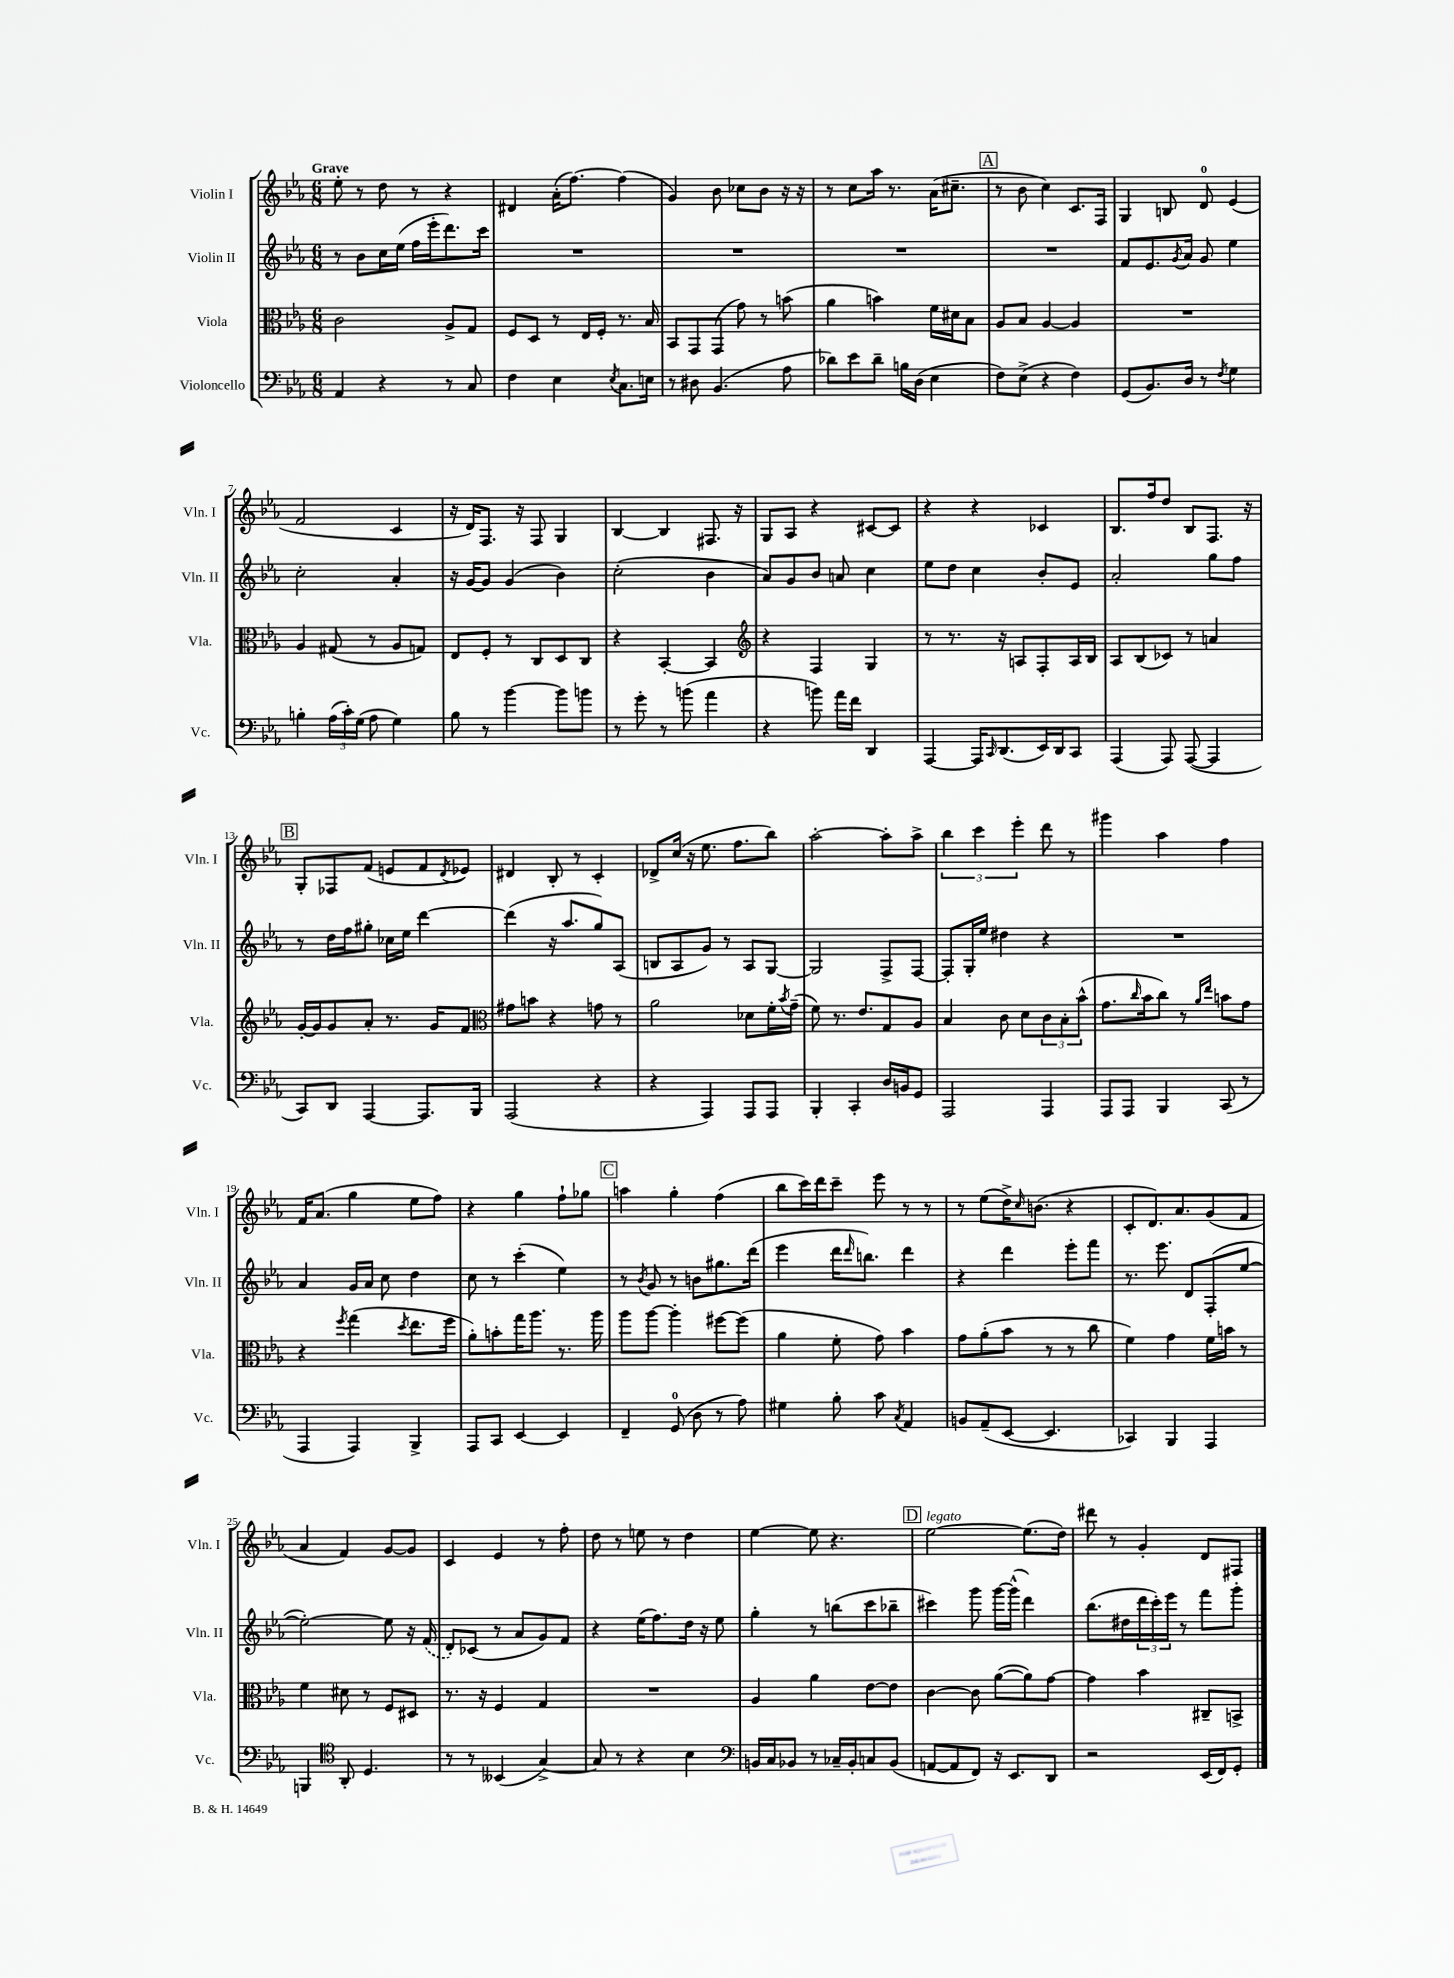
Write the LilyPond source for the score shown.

<<
\new StaffGroup <<
\new Staff = "s0" \with { instrumentName = "Violin I" shortInstrumentName = "Vln. I" } {
    \clef treble \key ees \major \numericTimeSignature \time 6/8 \tempo "Grave"
    ees''8-. r8 d''8 r8 r4 |
    dis'4 aes'16-.( f''8.~) f''4( |
    g'4) bes'8 ces''8 bes'8 r16 r16 |
    r8 c''8 aes''16 r8. aes'16( cis''8.-- |
    \mark \markup { \box "A" } r8 bes'8 c''4) c'8. f16 |
    g4 b8 d'8-0 ees'4( |
    f'2 c'4 |
    r16 d'16) f8. r16 f8 g4 |
    bes4~ bes4 fis8. r16 |
    g8 aes8 r4 cis'8~ cis'8 |
    r4 r4 ces'4 |
    bes8. f''16 d''8 bes8 f8. r16 |
    \mark \markup { \box "B" } g8-. fes8 f'8( e'8 f'8 \acciaccatura { d'8 } ees'8) |
    dis'4 bes8-. r8 c'4-. |
    des'8-> c''16( r16 ees''8. f''8. bes''8) |
    aes''2~-. aes''8-. aes''8-> |
    \tuplet 3/2 { bes''4 c'''4 ees'''4-. } d'''8 r8 |
    gis'''4 aes''4 f''4 |
    f'16 aes'8.( g''4 ees''8 f''8) |
    r4 g''4 f''8-! ges''8 |
    \mark \markup { \box "C" } a''4 g''4-. f''4( |
    bes''8 c'''16) d'''16 c'''8-- ees'''8 r8 r8 |
    r8 ees''8( d''16->) \grace { c''16 } b'8.( r4 |
    c'8-. d'8.) aes'8. g'8( f'8 |
    aes'4 f'4) g'8~ g'8 |
    c'4 ees'4 r8 f''8-. |
    d''8 r8 e''8 r8 d''4 |
    ees''4~ ees''8 r4. |
    \mark \markup { \box "D" } ees''2~^\markup { \italic "legato" } ees''8.( d''16) |
    dis'''8 r8 g'4-. d'8 fis8 \bar "|." |
}
\new Staff = "s1" \with { instrumentName = "Violin II" shortInstrumentName = "Vln. II" } {
    \clef treble \key ees \major \numericTimeSignature \time 6/8
    r8 bes'8 c''16 ees''16( f''16 ees'''16-. d'''8.) c'''16 |
    R2. |
    R2. |
    R2. |
    \mark \markup { \box "A" } R2. |
    f'8 ees'8. \acciaccatura { g'8 } aes'16 g'8 ees''4 |
    c''2-. aes'4-. |
    r16 g'16~ g'8 g'4( bes'4) |
    c''2-.( bes'4 |
    aes'8) g'8 bes'8 a'8 c''4 |
    ees''8 d''8 c''4 bes'8-. ees'8 |
    aes'2-. g''8 f''8 |
    \mark \markup { \box "B" } r8 d''16 f''16 gis''8-. ces''16 ees''16 d'''4~ |
    d'''4( r16 aes''8. g''8) aes8( |
    b8 aes8 g'8) r8 aes8 g8~ |
    g2 f8-> f8~ |
    f8-. g16-. ees''16 dis''4 r4 |
    R2. |
    aes'4 g'16 aes'16 c''8 d''4 |
    c''8 r8 c'''4-.( ees''4) |
    \mark \markup { \box "C" } r8 \acciaccatura { bes'8 } g'8 r8 b'8 gis''8. d'''16( |
    ees'''4 d'''16 \grace { d'''16 } b''8.) d'''4 |
    r4 d'''4 ees'''8-. f'''8 |
    r8. ees'''8. d'8 f8-.( ees''8~ |
    ees''2~-.) ees''8 r16 \once \slurDashed f'16( |
    d'8-.) ces'8( r8 aes'8 g'8) f'8 |
    r4 ees''16( f''8.) d''16 r16 ees''8 |
    g''4-. r8 b''8( c'''8 bes''8-- |
    \mark \markup { \box "D" } cis'''4) g'''8 g'''16~ g'''16-^( d'''4) |
    bes''8.( dis''16 \tuplet 3/2 { d'''16 c'''16-.) ees'''16 } r8 f'''8 g'''8-. \bar "|." |
}
\new Staff = "s2" \with { instrumentName = "Viola" shortInstrumentName = "Vla." } {
    \clef alto \key ees \major \numericTimeSignature \time 6/8
    c'2 aes8-> g8 |
    f8 d8 r8 ees16 f16-. r8. bes16 |
    bes,8 g,8 g,8( g'8) r8 b'8( |
    aes'4 b'4) f'16 dis'16 bes8 |
    \mark \markup { \box "A" } aes8 bes8 aes4~ aes4 |
    R2. |
    aes4 gis8( r8 aes8 g8) |
    ees8 f8-. r8 c8 d8 c8 |
    r4 bes,4~-. bes,4 |
    \clef treble r4 f4 g4 |
    r8 r8. r16 a8 f8-. a16 bes16 |
    aes8 bes8( ces'8) r8 a'4 |
    \mark \markup { \box "B" } g'16~-. g'16 g'8 aes'8-. r8. g'16 f'8 |
    \clef alto gis'8 b'8 r4 g'8 r8 |
    aes'2 des'8 f'16-. \acciaccatura { bes'8 } g'16--( |
    f'8) r8. ees'8. g8 aes8 |
    bes4 c'8 d'8 \tuplet 3/2 { c'8 bes8-. bes'8-^( } |
    g'8. \grace { c''16 } bes'16 c''8) r8 \grace { aes'16 ees''16 } b'8 g'8 |
    r4 \acciaccatura { f''8 } g''4( \acciaccatura { d''8 } ees''8. f''16 |
    aes'8-.) b'8-. g''16 aes''8. r8. aes''16 |
    \mark \markup { \box "C" } aes''8 aes''8~ aes''4-. fis''8~ fis''8( |
    aes'4 f'8-. g'8) bes'4 |
    g'8 aes'8-.( bes'8 r8 r8 c''8 |
    f'4) g'4 f'16 b'16 r8 |
    f'4 dis'8 r8 f8 dis8 |
    r8. r16 f4 g4 |
    R2. |
    aes4 aes'4 ees'8~ ees'8 |
    \mark \markup { \box "D" } c'4~ c'8 aes'8~( aes'8) g'8~ |
    g'4 bes'4 cis8-- b,8-> \bar "|." |
}
\new Staff = "s3" \with { instrumentName = "Violoncello" shortInstrumentName = "Vc." } {
    \clef bass \key ees \major \numericTimeSignature \time 6/8
    aes,4 r4 r8 c8 |
    f4 ees4 \acciaccatura { ees8 } c8. e16 |
    r8 dis8 bes,4.( aes8 |
    des'8) ees'8 des'8-- b16 d16( ees4 |
    \mark \markup { \box "A" } f8) ees8->( r4 f4) |
    g,8( bes,8.) d16 r8 \acciaccatura { f8 } g4 |
    b4-. \tuplet 3/2 { aes16( c'16-.) g16( } aes8 g4) |
    bes8 r8 bes'4~ bes'8 b'8 |
    r8 g'8-. r8 b'8( aes'4 |
    r4 b'8) aes'16 f'16 d,4 |
    aes,,4~ aes,,16 \grace { c,16 } d,8.( ees,16) d,16 c,8 |
    aes,,4( aes,,8) aes,,8~( aes,,4 |
    \mark \markup { \box "B" } c,8) d,8 aes,,4~ aes,,8. bes,,16 |
    aes,,2( r4 |
    r4 aes,,4) aes,,8 aes,,8 |
    bes,,4-. c,4-. d16 b,16 g,8 |
    aes,,2 aes,,4 |
    aes,,8 aes,,8 bes,,4 c,8( r8 |
    aes,,4 aes,,4) bes,,4-> |
    aes,,8 c,8 ees,4~ ees,4 |
    \mark \markup { \box "C" } f,4-- g,8-0( d8 r8 aes8) |
    gis4 bes8-. c'8 \acciaccatura { c8 } aes,4 |
    b,8 aes,8--( ees,8~ ees,4. |
    ces,4) bes,,4 aes,,4 |
    b,,4 \clef tenor aes,8-. d4. |
    r8 r8 beses,4( g4~->) |
    g8 r8 r4 bes4 |
    \clef bass b,16 c16 bes,8 r8 ces16-- bes,16-. c8 bes,8( |
    \mark \markup { \box "D" } a,8~ a,8 f,8) r16 ees,8. d,8 |
    r2 ees,16( f,16) g,8-. \bar "|." |
}
>>
>>
